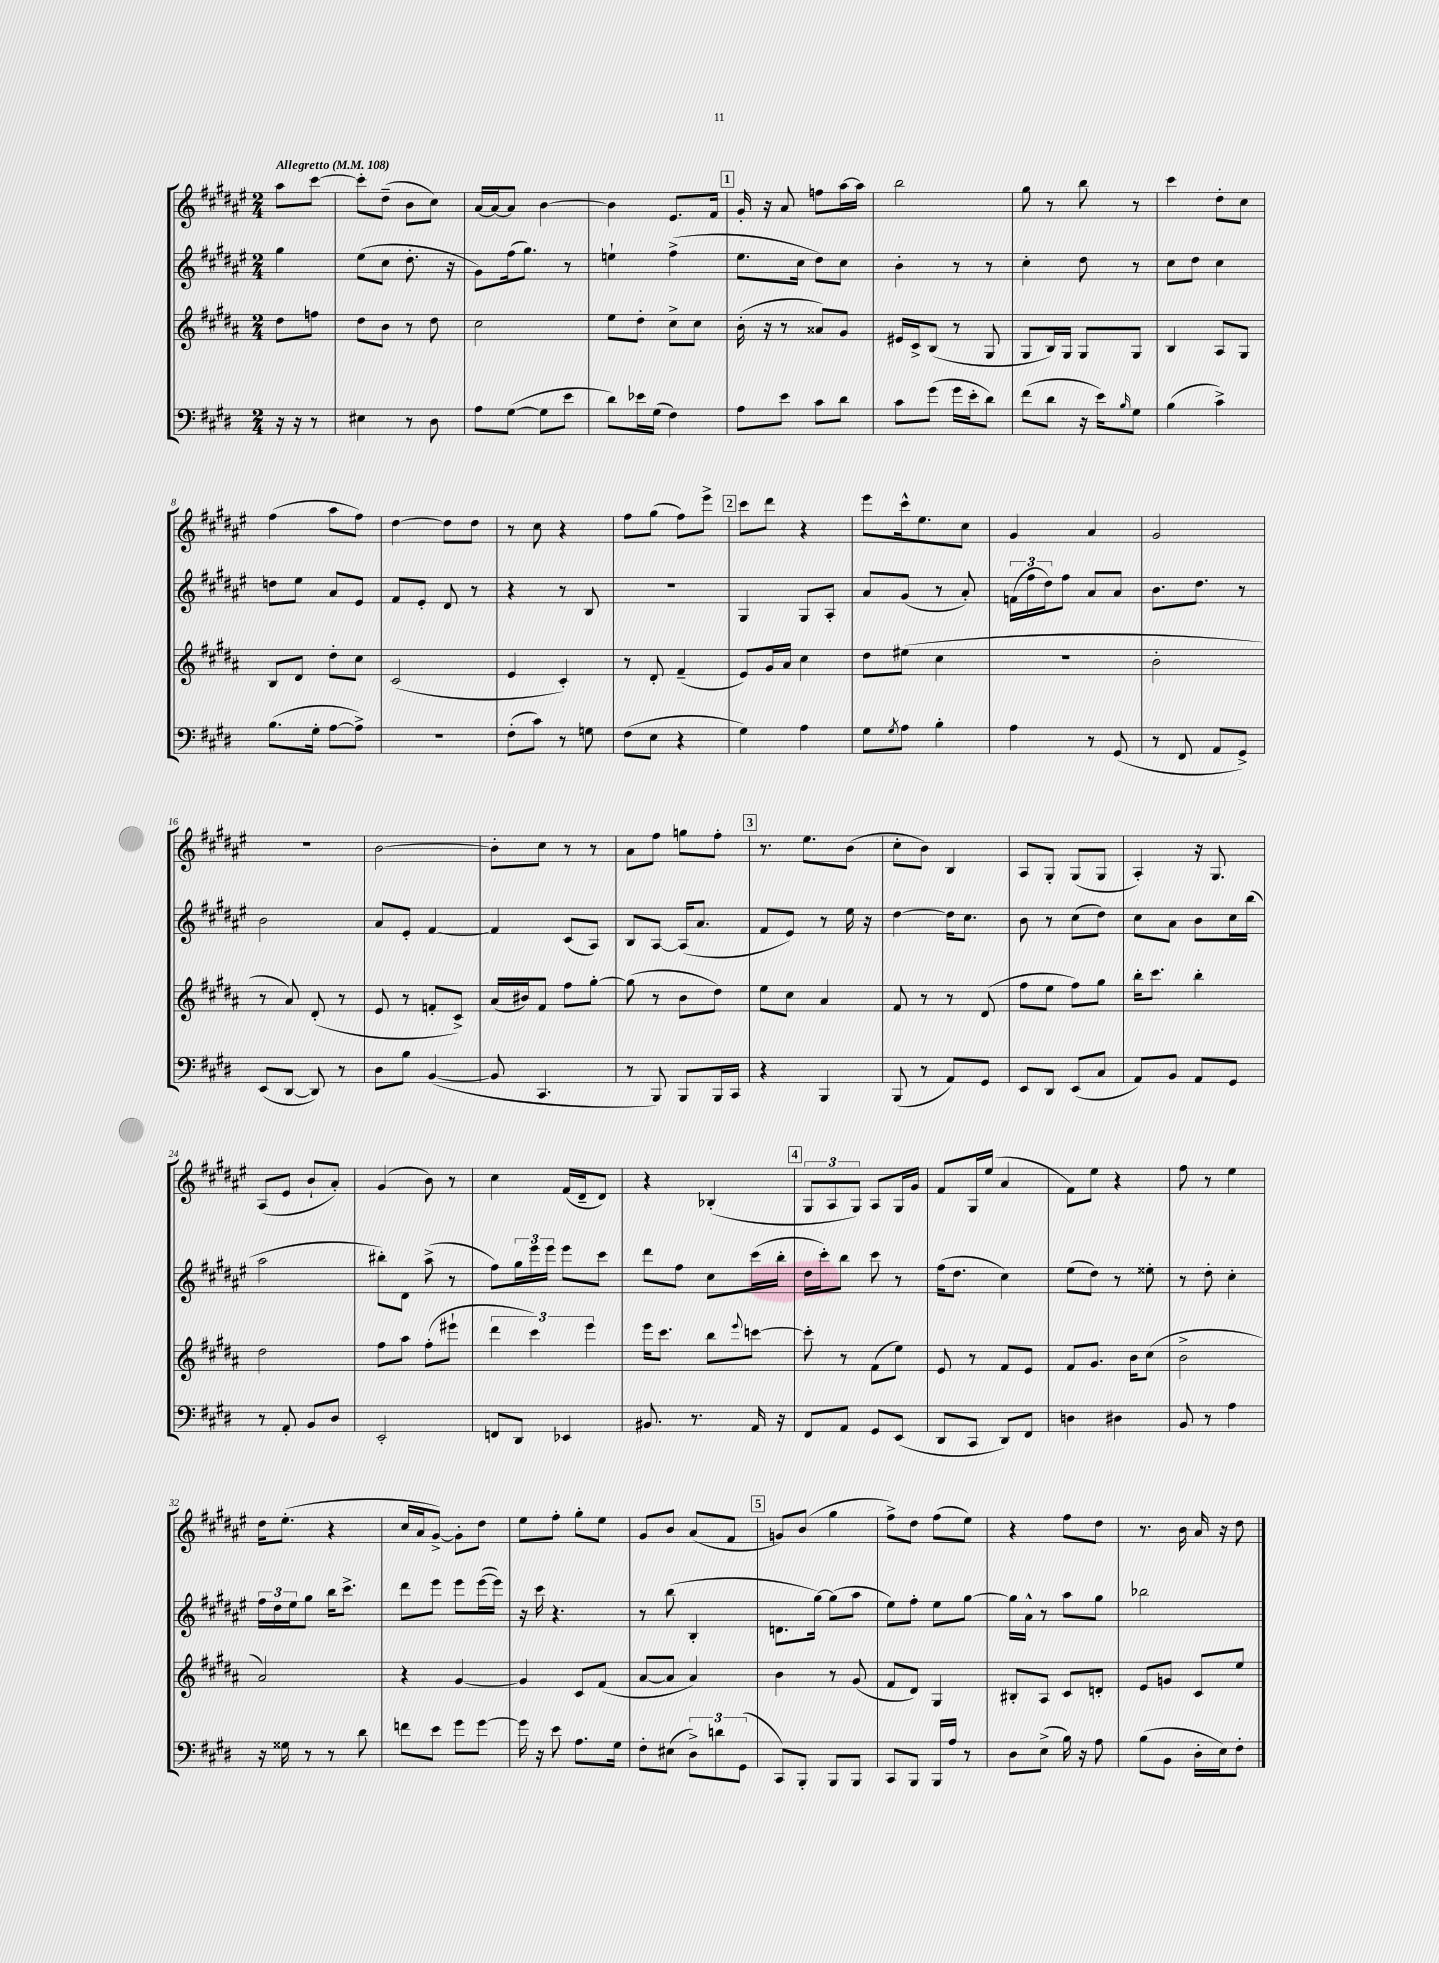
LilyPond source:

<<
\new StaffGroup <<
\new Staff = "s0" {
    \clef treble \key fis \major \numericTimeSignature \time 2/4 \partial 4 \tempo "Allegretto" 4 = 108
    ais''8 cis'''8~ |
    cis'''8-. dis''8--( b'8 cis''8) |
    ais'16~ ais'16~ ais'8 b'4~ |
    b'4 eis'8. fis'16 |
    \mark \markup { \box "1" } gis'16-. r16 ais'8 f''8 ais''16~ ais''16 |
    b''2 |
    gis''8 r8 b''8 r8 |
    cis'''4 dis''8-. cis''8 |
    fis''4( ais''8 fis''8) |
    dis''4~ dis''8 dis''8 |
    r8 cis''8 r4 |
    fis''8 gis''8( fis''8) eis'''8-> |
    \mark \markup { \box "2" } cis'''8 dis'''8 r4 |
    eis'''8 cis'''16-^ eis''8. cis''8 |
    gis'4 ais'4 |
    gis'2 |
    R2 |
    b'2~ |
    b'8-. cis''8 r8 r8 |
    ais'8 fis''8 g''8 fis''8-. |
    \mark \markup { \box "3" } r8. eis''8. b'8( |
    cis''8-. b'8) b4 |
    ais8 gis8-. gis8( gis8 |
    ais4-.) r16 gis8. |
    ais8( eis'8 b'8-! ais'8-.) |
    gis'4( b'8) r8 |
    cis''4 fis'16( dis'16-- dis'8) |
    r4 bes4-.( |
    \mark \markup { \box "4" } \tuplet 3/2 { gis8 ais8 gis8) } ais8 gis16 gis'16 |
    fis'8 gis16 eis''16( ais'4 |
    fis'8) eis''8 r4 |
    fis''8 r8 eis''4 |
    dis''16 eis''8.-.( r4 |
    cis''16 ais'16 gis'8~->) gis'8-. dis''8 |
    eis''8 fis''8-. gis''8-. eis''8 |
    gis'8 b'8 ais'8( fis'8 |
    \mark \markup { \box "5" } g'8) b'8( gis''4 |
    fis''8->) dis''8 fis''8( eis''8) |
    r4 fis''8 dis''8 |
    r8. b'16 ais'16 r16 dis''8 \bar "|." |
}
\new Staff = "s1" {
    \clef treble \key fis \major \numericTimeSignature \time 2/4 \partial 4
    gis''4 |
    eis''8( cis''8 dis''8.-. r16 |
    gis'8) fis''16( gis''8.) r8 |
    e''4-! fis''4->( |
    \mark \markup { \box "1" } eis''8. cis''16 dis''8) cis''8 |
    b'4-. r8 r8 |
    cis''4-. dis''8 r8 |
    cis''8 dis''8 cis''4 |
    d''8 eis''8 ais'8 eis'8 |
    fis'8 eis'8-. dis'8 r8 |
    r4 r8 b8 |
    R2 |
    \mark \markup { \box "2" } gis4 gis8 ais8-. |
    ais'8 gis'8( r8 ais'8-.) |
    \tuplet 3/2 { f'16( fis''16 dis''16) } fis''8 ais'8 ais'8 |
    b'8. dis''8. r8 |
    b'2 |
    ais'8 eis'8-. fis'4~ |
    fis'4 cis'8( ais8) |
    b8 ais8~ ais16( ais'8. |
    \mark \markup { \box "3" } fis'8 eis'8) r8 eis''16 r16 |
    dis''4~ dis''16 cis''8. |
    b'8 r8 cis''8( dis''8) |
    cis''8 ais'8 b'8 cis''16 b''16( |
    ais''2 |
    bis''8-.) dis'8 ais''8->( r8 |
    fis''8) \tuplet 3/2 { gis''16 eis'''16 eis'''16 } eis'''8 cis'''8 |
    dis'''8 fis''8 cis''8 cis'''16( b''16-. |
    \mark \markup { \box "4" } dis''16 cis'''16-.) b''8 cis'''8 r8 |
    fis''16( dis''8. cis''4) |
    eis''8( dis''8) r8 eisis''8-. |
    r8 dis''8-. cis''4-. |
    \tuplet 3/2 { fis''16 dis''16 eis''16 } gis''8 b''16 cis'''8.-> |
    dis'''8 eis'''8 eis'''8 eis'''16~( eis'''16) |
    r16 cis'''16 r4. |
    r8 b''8( b4-. |
    \mark \markup { \box "5" } d'8. gis''16~) gis''8( ais''8 |
    eis''8) fis''8-. eis''8 gis''8~ |
    gis''16 ais'16-^ r8 ais''8 gis''8 |
    bes''2 \bar "|." |
}
\new Staff = "s2" {
    \clef treble \key b \major \numericTimeSignature \time 2/4 \partial 4
    dis''8 f''8 |
    dis''8 b'8 r8 dis''8 |
    cis''2 |
    e''8 dis''8-. cis''8-> cis''8 |
    \mark \markup { \box "1" } b'16-.( r16 r8 aisis'8) gis'8 |
    eis'16 cis'16-> b8( r8 gis8 |
    gis8 b16) gis16 gis8 gis8 |
    b4 ais8 gis8 |
    b8 dis'8 dis''8-. cis''8 |
    cis'2( |
    e'4 cis'4-.) |
    r8 dis'8-. fis'4--( |
    \mark \markup { \box "2" } e'8) gis'16 ais'16 cis''4 |
    dis''8 eis''8( cis''4 |
    R2 |
    b'2-. |
    r8 ais'8) dis'8-.( r8 |
    e'8 r8 f'8-. cis'8->) |
    ais'16( bis'16) fis'8 fis''8 gis''8~-. |
    gis''8( r8 b'8 dis''8) |
    \mark \markup { \box "3" } e''8 cis''8 ais'4 |
    fis'8 r8 r8 dis'8( |
    fis''8 e''8 fis''8) gis''8 |
    b''16-. cis'''8. b''4-. |
    dis''2 |
    fis''8 ais''8 fis''8-.( eis'''8-! |
    \tuplet 3/2 { dis'''4 cis'''4) e'''4 } |
    e'''16 cis'''8. b''8 \appoggiatura { e'''8 } c'''8~ |
    \mark \markup { \box "4" } c'''8-. r8 fis'8( e''8) |
    e'8 r8 fis'8 e'8 |
    fis'8 gis'8. b'16 cis''8( |
    b'2-> |
    ais'2) |
    r4 gis'4~ |
    gis'4 cis'8 fis'8( |
    ais'8~ ais'8 ais'4) |
    \mark \markup { \box "5" } b'4 r8 gis'8( |
    fis'8 dis'8) gis4 |
    bis8-. ais8 cis'8 d'8-. |
    e'8 g'8 cis'8 e''8 \bar "|." |
}
\new Staff = "s3" {
    \clef bass \key e \major \numericTimeSignature \time 2/4 \partial 4
    r16 r16 r8 |
    eis4 r8 dis8 |
    a8 gis8~( gis8 e'8 |
    dis'8) ees'16 gis16( fis4) |
    \mark \markup { \box "1" } a8 e'8 cis'8 dis'8 |
    cis'8 gis'8( gis'16 e'16-. dis'8) |
    fis'8( dis'8 r16 e'16) \grace { b16 } gis8 |
    b4( cis'4->) |
    b8.( gis16-. a8~ a8->) |
    r2 |
    fis8-.( cis'8) r8 g8 |
    fis8( e8 r4 |
    \mark \markup { \box "2" } gis4) a4 |
    gis8 \acciaccatura { gis8 } a8 b4-. |
    a4 r8 gis,8( |
    r8 fis,8 a,8 gis,8->) |
    e,8( dis,8~ dis,8) r8 |
    dis8 b8 b,4~( |
    b,8 cis,4. |
    r8 b,,8) b,,8 b,,16 cis,16 |
    \mark \markup { \box "3" } r4 b,,4 |
    b,,8( r8 a,8) gis,8 |
    e,8 dis,8 e,8( cis8 |
    a,8) b,8 a,8 gis,8 |
    r8 a,8-. b,8 dis8 |
    e,2-. |
    f,8 dis,8 ees,4 |
    bis,8. r8. a,16 r16 |
    \mark \markup { \box "4" } fis,8 a,8 gis,8 e,8( |
    dis,8 cis,8 dis,8) fis,8 |
    d4 dis4 |
    b,8 r8 a4 |
    r16 gisis16 r8 r8 dis'8 |
    f'8 e'8 gis'8 gis'8~ |
    gis'16 r16 e'8 a8. gis16 |
    fis8-. eis8( \tuplet 3/2 { dis8->) d'8 gis,8( } |
    \mark \markup { \box "5" } cis,8) b,,8-. b,,8 b,,8 |
    cis,8 b,,8 b,,16 a16 r8 |
    dis8 e8->( b16) r16 a8 |
    b8( b,8 dis16-. e16) fis8-. \bar "|." |
}
>>
>>
